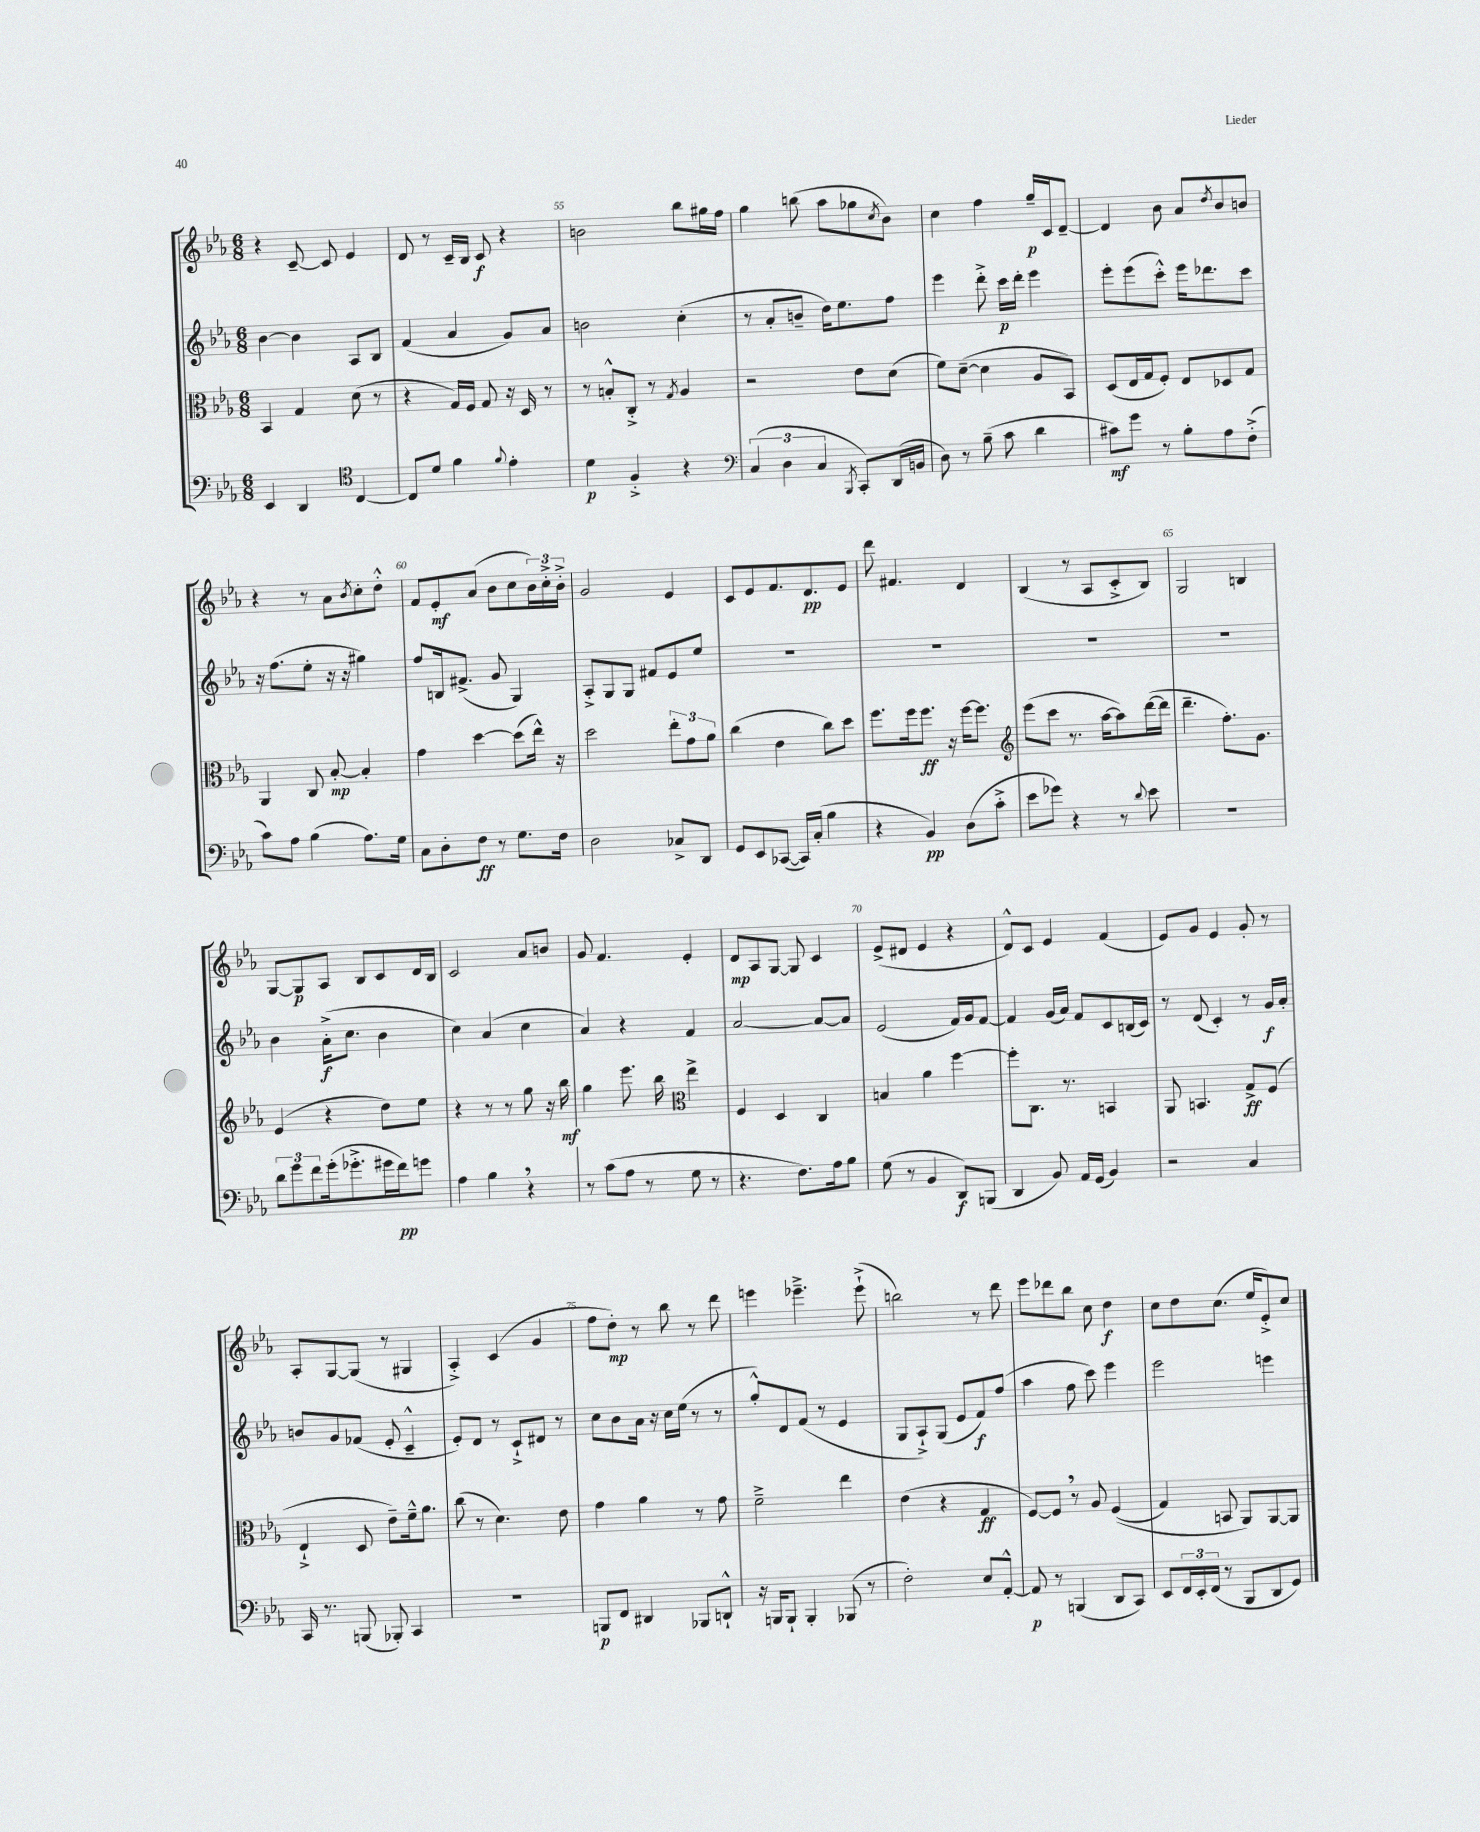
<<
\new StaffGroup <<
\new Staff = "s0" {
    \clef treble \key ees \major \numericTimeSignature \time 6/8
    r4 c'8~-- c'8 ees'4 |
    d'8 r8 c'16-- bes16 c'8\f r4 |
    b'2 bes''8 gis''16 f''16 |
    g''4 b''8( aes''8 ges''8 \acciaccatura { c''8 } bes'8) |
    c''4 f''4 g''16--\p c'16 d'8~-- |
    d'4 bes'8 aes'8 \acciaccatura { d''8 } bes'8 b'8 |
    r4 r8 aes'8 \acciaccatura { bes'8 } c''8-. d''8-.-^ |
    f'8 ees'8-.\mf aes'8( bes'8 c''8 \tuplet 3/2 { bes'16) c''16-.-> bes'16-.-> } |
    g'2 ees'4 |
    c'8 ees'8 f'8. d'8.\pp ees'8 |
    d'''8 fis'4. d'4 |
    bes4( r8 aes8 c'8-.-> bes8) |
    g2 b4 |
    g8~ g8\p aes8 bes8 c'8 d'16 bes16 |
    c'2 aes'8 b'8 |
    g'8 f'4. ees'4-. |
    d'8\mp aes8 g8~ g8 c'4 |
    ees'8->( dis'8 ees'4 r4 |
    d'8-^) c'8 ees'4 f'4( |
    ees'8) g'8 ees'4 g'8-. r8 |
    aes8-. g8~ g8( r8 gis4 |
    aes4-.->) c'4( g'4 |
    f''8 d''8-.\mp) r8 bes''8 r8 d'''8 |
    e'''4 ees'''4.---> ees'''8-!->( |
    b''2) r8 d'''8 |
    ees'''8 des'''8 bes''8 c''8 d''4\f |
    c''8 d''8 c''8.( ees''16 ees'8-.->) c''8 \bar "|." |
}
\new Staff = "s1" {
    \clef treble \key ees \major \numericTimeSignature \time 6/8
    bes'4~ bes'4 aes8 bes8 |
    f'4( aes'4 g'8) aes'8 |
    b'2 c''4-.( |
    r8 aes'8-. b'8-- d''16) ees''8. f''8 |
    ees'''4 d'''8-.-> c'''16\p d'''16-. ees'''4 |
    ees'''8-. ees'''8( c'''8-.-^) ees'''16 des'''8. c'''8 |
    r16 f''8.( ees''8-. r16 r16 gis''4) |
    f''8 b16 fis'8.->( g'8 g4) |
    aes8-.-> g8 g8 fis'8 ees'8 ees''8 |
    R2. |
    R2. |
    R2. |
    R2. |
    bes'4 aes'16-.->\f( c''8. bes'4 |
    c''4) aes'4( c''4 |
    aes'4) r4 f'4 |
    aes'2~ aes'8~ aes'8 |
    ees'2( f'16) g'16 f'8~ |
    f'4 g'16( aes'16) f'8 c'8 b16( c'16) |
    r8 d'8( c'4-.) r8 g'16\f aes'16-. |
    b'8 g'8 fes'8( ees'8-. c'4---^ |
    ees'8-.) d'8 r8 c'8-!-> dis'8 r8 |
    c''8 bes'8 aes'16 r16 c''16 ees''16( r8 r8 |
    g''8-.-^) d'8 f'8( r8 ees'4 |
    g8 aes8-!->) g8( ees'8 f'8\f) f''8( |
    aes''4 f''8 c'''8) ees'''4 |
    ees'''2 e'''4 \bar "|." |
}
\new Staff = "s2" {
    \clef alto \key ees \major \numericTimeSignature \time 6/8
    bes,4 g4 d'8( r8 |
    r4 g16) f16 g8 r16 d16 r8 |
    r8 b8-.-^ c8-.-> r8 \acciaccatura { g8 } aes4 |
    r2 ees'8 d'8( |
    f'8) d'8~--( d'4 aes8 bes,8) |
    d8( ees16 g16 f8-.) ees8 des8 g8 |
    aes,4 c8 bes8~-.\mp bes4-. |
    g'4 d''4~ d''8( ees''16-^) r16 |
    d''2 \tuplet 3/2 { ees''8-. g'8 aes'8 } |
    c''4( ees'4 c''8) d''8 |
    f''8. f''16 f''8.\ff r16 f''16~ f''8. |
    \clef treble ees'''8( c'''8 r8. aes''16~ aes''8) d'''16~( d'''16 |
    d'''4.-- f''8.-.) g'8. |
    ees'4( r4 d''8) ees''8 |
    r4 r8 r8 g''8 r16 bes''16\mf |
    g''4 ees'''8. bes''16 \clef alto ees''4-> |
    f4 d4 c4 |
    b4 aes'4 f''4~ |
    f''8-. c8. r8. b,4 |
    aes,8 b,4. g8->\ff f8( |
    ees4-!-> d8 ees'8--) f'16---^ aes'8. |
    c''8( r8 d'4.) ees'8 |
    g'4 aes'4 r8 g'8 |
    f'2---> ees''4 |
    ees'4( r4 g4\ff |
    f8~) f8 \breathe r8 aes8 f4(\( |
    g4) b,8 aes,8\) aes,8~ aes,8 \bar "|." |
}
\new Staff = "s3" {
    \clef bass \key ees \major \numericTimeSignature \time 6/8
    ees,4 d,4 \clef tenor c4~ |
    c8 d'8 f'4 \appoggiatura { f'8 } ees'4-. |
    d'4\p f4-.-> r4 |
    \clef bass \tuplet 3/2 { c4( d4 c4 } \acciaccatura { bes,,8 } c,8-.) d,16( b,16 |
    d8) r8 bes8--( c'8 d'4 |
    cis'8\mf) g'8 r8 bes8-. aes8 f8-.->( |
    c'8) aes8 bes4( aes8.) g16 |
    c8 d8-. f8\ff r8 g8. f16 |
    d2 ces8-> d,8 |
    g,8 ees,8 ces,8~( ces,16) c16-.( bes4 |
    r4 bes,4\pp) d8( c'8-.-> |
    ees'8 ges'8) r4 r8 \appoggiatura { d'8 } ees'8 |
    R2. |
    \tuplet 3/2 { d'8 g'8 f'8 } g'16-.( ges'8.-.-> gis'16 f'16\pp) g'8 |
    aes4 bes4 \breathe r4 |
    r8 c'8( aes8 r8 g8 r8 |
    r4. f8.) aes16 bes8 |
    g8( r8 bes,4 d,8\f) b,,8( |
    d,4 bes,8) aes,16 g,16( bes,4) |
    r2 c4 |
    c,16 r8. b,,8( bes,,8-.) c,4 |
    R2. |
    b,,8\p f,8 dis,4 bes,,8 d,8-!-^ |
    r16 b,,16 b,,8-! b,,4-. bes,,8( r8 |
    f2-.) ees8 aes,8~-.-^ |
    aes,8\p r8 b,,4( d,8 c,8) |
    ees,8 \tuplet 3/2 { f,16 ees,16-. f,16( } r8 bes,,8 d,8 g,8) \bar "|." |
}
>>
>>
\layout { \context { \Score currentBarNumber = #53 \override BarNumber.break-visibility = ##(#f #t #t) barNumberVisibility = #(every-nth-bar-number-visible 5) } }
